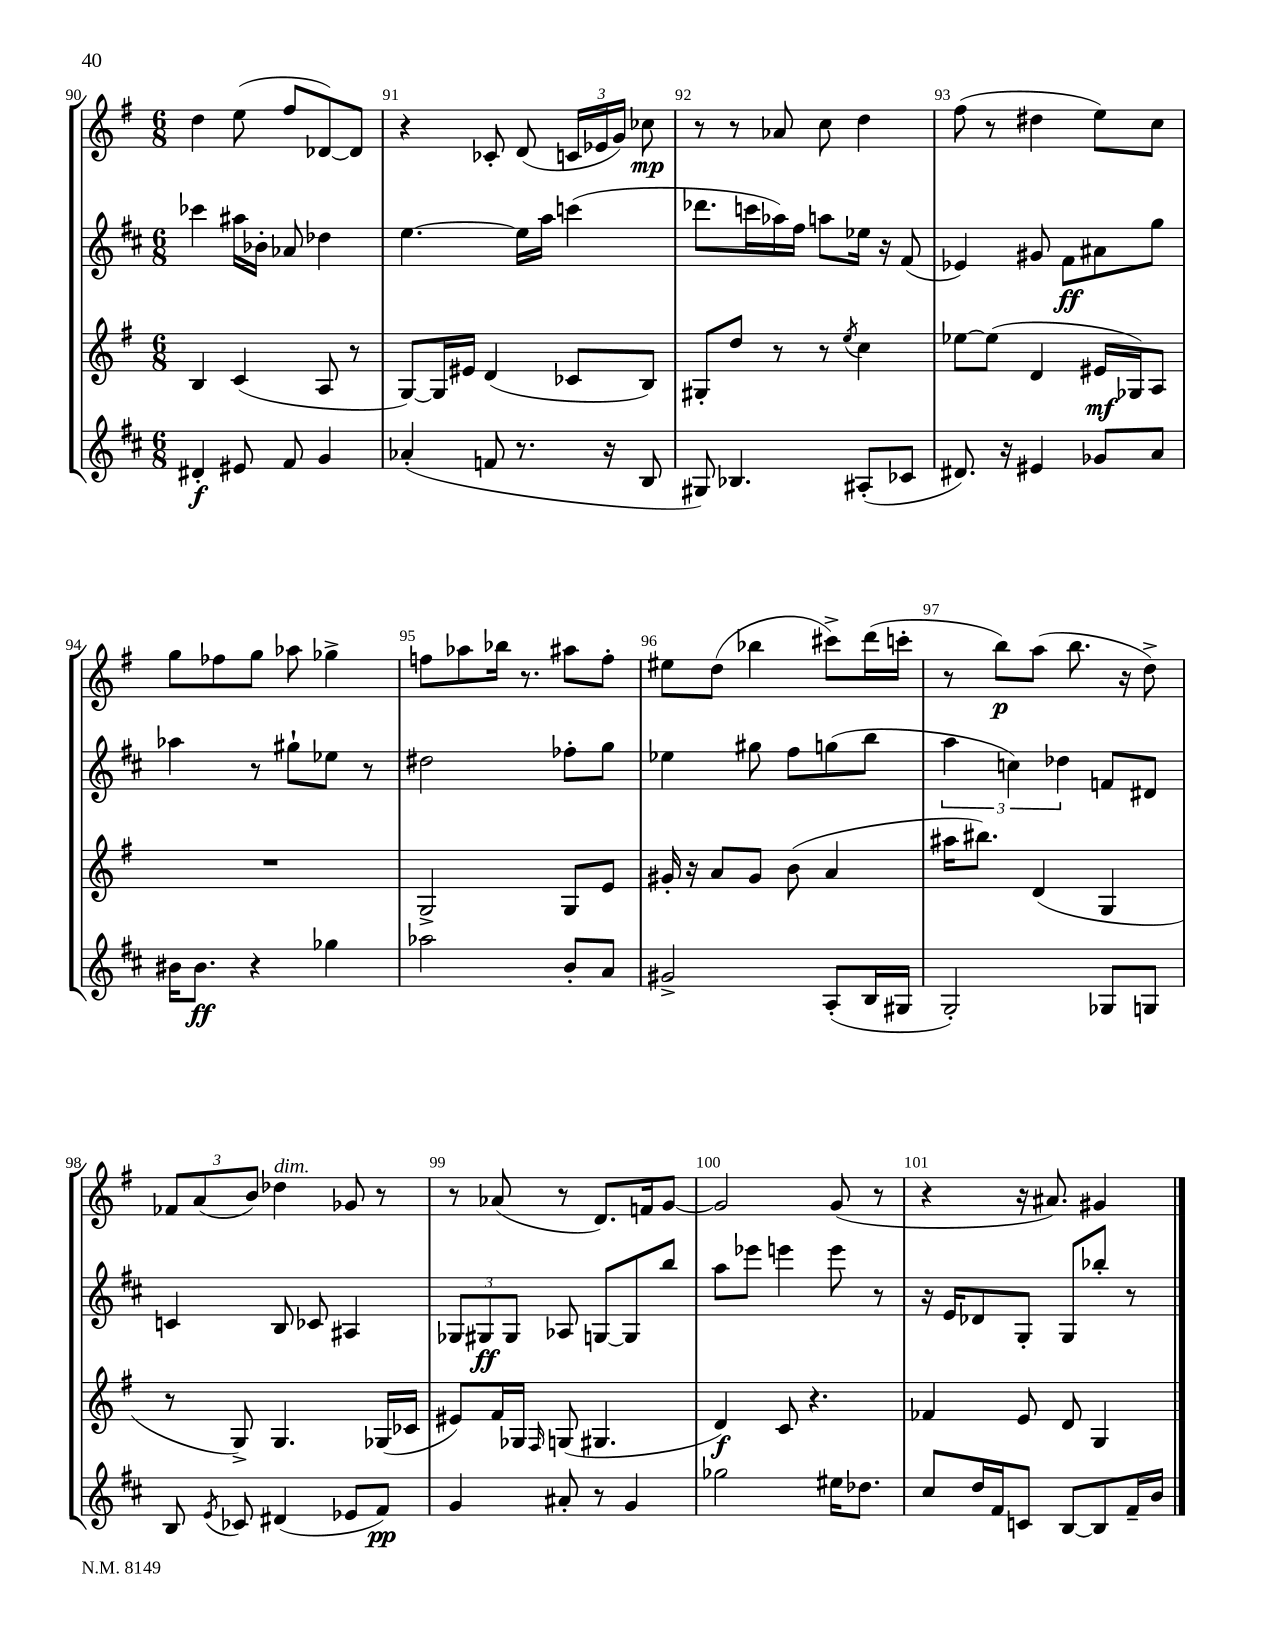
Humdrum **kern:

**kern	**dynam	**kern	**dynam	**kern	**dynam	**kern	**dynam
*part4	*part4	*part3	*part3	*part2	*part2	*part1	*part1
*staff4	*staff4	*staff3	*staff3	*staff2	*staff2	*staff1	*staff1
*clefG2	*	*clefG2	*	*clefG2	*	*clefG2	*
*k[f#c#]	*	*k[f#]	*	*k[f#c#]	*	*k[f#]	*
*M6/8	*	*M6/8	*	*M6/8	*	*M6/8	*
=90	=90	=90	=90	=90	=90	=90	=90
4d#X'/	f	4B/	.	4ccc-X\	.	4dd\	.
8e#X/	.	(4c/	.	16aa#X\LL	.	(8ee\	.
.	.	.	.	16b-X'\JJ	.	.	.
8f#/	.	.	.	8a-X/	.	8ff#/L	.
4g/	.	8A/	.	4dd-X\	.	[8d-X/)	.
.	.	8r	.	.	.	8d-/J]	.
=91	=91	=91	=91	=91	=91	=91	=91
(4a-X'/	.	[8G/L)	.	[4.ee\	.	4r	.
.	.	16G/L]	.	.	.	.	.
.	.	16e#X/JJ	.	.	.	.	.
8fn/	.	(4d/	.	.	.	8c-X'/	.
8.r	.	.	.	16ee\LL]	.	(8d/	.
.	.	.	.	16aa\JJ	.	.	.
.	.	8c-X/L	.	(4cccn\	.	24cn/LL	.
.	.	.	.	.	.	24e-X/	.
16r	.	.	.	.	.	.	.
.	.	.	.	.	.	24g/JJ)	.
8B/	.	8B/J)	.	.	.	8cc-X\	mp
=92	=92	=92	=92	=92	=92	=92	=92
8G#X/)	.	8G#X'/L	.	8.ddd-X\L	.	8r	.
4.B-X/	.	8dd/J	.	.	.	8r	.
.	.	.	.	16cccn\L	.	.	.
.	.	8r	.	16aa-X\)	.	8a-X/	.
.	.	.	.	16ff#\JJ	.	.	.
.	.	8r	.	8aan\L	.	8cc\	.
.	.	8qee/	.	.	.	.	.
(8A#X'/L	.	4cc\	.	16ee-X\Jk	.	4dd\	.
.	.	.	.	16r	.	.	.
8c-X/J	.	.	.	(8f#/	.	.	.
=93	=93	=93	=93	=93	=93	=93	=93
8.d#X/)	.	[8ee-X\L	.	4e-X/)	.	(8ff#\	.
.	.	(8ee-\J]	.	.	.	8r	.
16r	.	.	.	.	.	.	.
4e#X/	.	4d/	.	8g#X/	.	4dd#X\	.
.	.	.	.	8f#\L	ff	.	.
8g-X/L	.	16e#X/LL	mf	8a#X\	.	8ee\L)	.
.	.	16G-X/J)	.	.	.	.	.
8a/J	.	8A/J	.	8gg\J	.	8cc\J	.
!!LO:LB:g=z
=94	=94	=94	=94	=94	=94	=94	=94
16b#X\KL	.	2.r	.	4aa-X\	.	8gg\L	.
8.b#\J	ff	.	.	.	.	.	.
.	.	.	.	.	.	8ff-X\	.
4r	.	.	.	8r	.	8gg\J	.
.	.	.	.	8gg#X`\L	.	8aa-X\	.
4gg-X\	.	.	.	8ee-X\J	.	4gg-X^\	.
.	.	.	.	8r	.	.	.
=95	=95	=95	=95	=95	=95	=95	=95
2aa-X\	.	2G^/	.	2dd#X\	.	8ffn\L	.
.	.	.	.	.	.	8aa-X\	.
.	.	.	.	.	.	16bb-X\Jk	.
.	.	.	.	.	.	8.r	.
8b'/L	.	8G/L	.	8ff-X'\L	.	8aa#X\L	.
8a/J	.	8e/J	.	8gg\J	.	8ff'\J	.
=96	=96	=96	=96	=96	=96	=96	=96
2g#X^/	.	16g#X'/	.	4ee-X\	.	8ee#X\L	.
.	.	16r	.	.	.	.	.
.	.	8a/L	.	.	.	(8dd\J	.
.	.	8g#/J	.	8gg#X\	.	4bb-X\	.
.	.	(8b\	.	8ff#\L	.	.	.
(8A'/L	.	4a/	.	(8ggn\	.	8ccc#X^\L)	.
16B/L	.	.	.	8bb\J	.	(16ddd\L	.
16G#X/JJ	.	.	.	.	.	16cccn'\JJ	.
=97	=97	=97	=97	=97	=97	=97	=97
2G'/)	.	16aa#X\KL	.	6aa\	.	8r	.
.	.	8.bb#X\J)	.	.	.	.	.
.	.	.	.	.	.	8bb\L)	p
.	.	.	.	6ccn\)	.	.	.
.	.	(4d/	.	.	.	(8aa\J	.
.	.	.	.	6dd-X\	.	.	.
.	.	.	.	.	.	8.bb\	.
8G-X/L	.	4G/	.	8fn/L	.	.	.
.	.	.	.	.	.	16r	.
8Gn/J	.	.	.	8d#X/J	.	8dd^\)	.
!!LO:LB:g=z
=98	=98	=98	=98	=98	=98	=98	=98
8B/	.	8r	.	4cn/	.	12f-X/L	.
.	.	.	.	.	.	(12a/	.
8qe/	.	.	.	.	.	.	.
8c-X/	.	8G^/)	.	.	.	.	.
.	.	.	.	.	.	12b/J)	.
!	!	!	!	!	!	!LO:TX:a:i:t=dim.	!
(4d#X/	.	4.G/	.	8B/	.	4dd-X\	.
.	.	.	.	8c-X/	.	.	.
8e-X/L	.	.	.	4A#X/	.	8g-X/	.
8f#/J)	pp	(16G-X/LL	.	.	.	8r	.
.	.	16c-X/JJ	.	.	.	.	.
=99	=99	=99	=99	=99	=99	=99	=99
4g/	.	8e#X/L)	.	12G-X/L	.	8r	.
.	.	.	.	12G#X/	ff	.	.
.	.	16f#/L	.	.	.	(8a-X/	.
.	.	.	.	12G#/J	.	.	.
.	.	16G-X/JJ	.	.	.	.	.
.	.	16qqF#/	.	.	.	.	.
8a#X'/	.	(8Gn/	.	8A-X/	.	8r	.
8r	.	4.G#X/	.	[8Gn/L	.	8.d/L)	.
4g/	.	.	.	8G/]	.	.	.
.	.	.	.	.	.	16fn/k	.
.	.	.	.	8bb/J	.	[8g/J	.
=100	=100	=100	=100	=100	=100	=100	=100
2gg-X\	.	4d/)	f	8aa\L	.	2g/]	.
.	.	.	.	8eee-X\J	.	.	.
.	.	8c/	.	4eeen\	.	.	.
.	.	4.r	.	.	.	.	.
16ee#X\KL	.	.	.	8eee\	.	(8g/	.
8.dd-X\J	.	.	.	.	.	.	.
.	.	.	.	8r	.	8r	.
=101	=101	=101	=101	=101	=101	=101	=101
8cc#/L	.	4f-X/	.	16r	.	4r	.
.	.	.	.	16e/KL	.	.	.
16dd/L	.	.	.	8d-X/	.	.	.
16f#/J	.	.	.	.	.	.	.
8cn/J	.	8e/	.	8G'/J	.	16r	.
.	.	.	.	.	.	8.a#X/)	.
[8B/L	.	8d/	.	8G/L	.	.	.
8B/]	.	4G/	.	8bb-X'/J	.	4g#X/	.
16f#~/L	.	.	.	8r	.	.	.
16b/JJ	.	.	.	.	.	.	.
==	==	==	==	==	==	==	==
*-	*-	*-	*-	*-	*-	*-	*-
